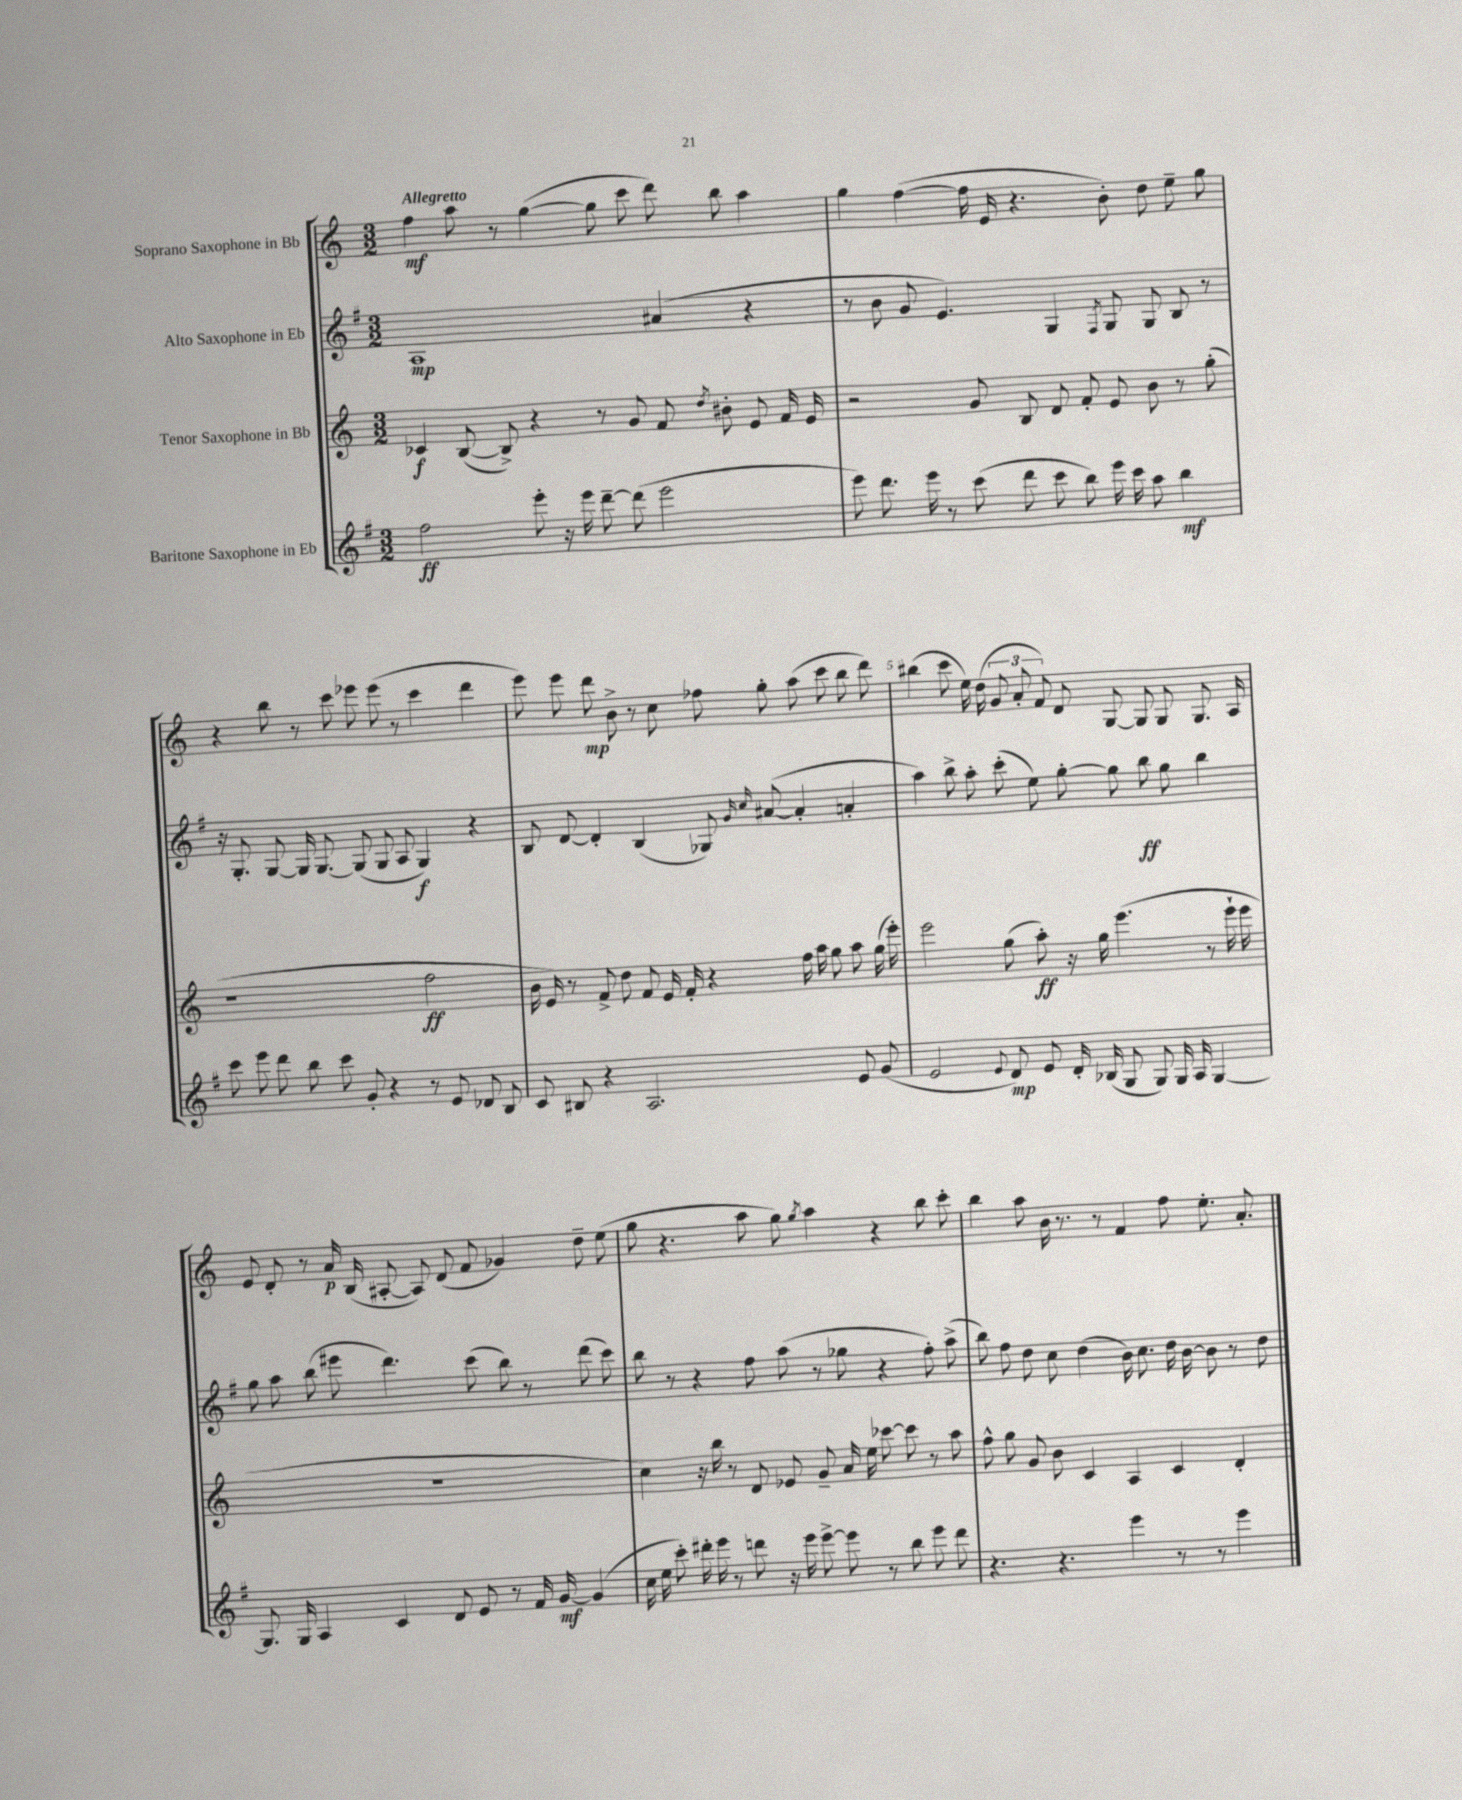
<<
\new StaffGroup <<
\new Staff = "s0" \with { instrumentName = "Soprano Saxophone in Bb" } {
    \clef treble \key c \major \numericTimeSignature \time 3/2 \tempo "Allegretto"
    \autoBeamOff f''4\mf a''8 r8 g''4~( g''8 c'''8 d'''8) b''8 a''4 |
    g''4 f''4~( f''16 e'16 r4. b'8-.) d''8 e''8-- g''8 |
    r4 b''8 r8 c'''8 ees'''8 ees'''8( r8 c'''4 d'''4 |
    e'''8) e'''8 d'''8\mp b'8-> r8 c''8 fes''8 g''8-. a''8( c'''8 b''8 d'''8) |
    bis''4( c'''8 e''16) d''16( \tuplet 3/2 { g'8 a'8-. f'8) } d'8 g8~ g8 g8 g8. a16 |
    e'8 d'8-. r8 a'16\p b16( ais8~-. ais8) d'8( f'8 ges'4) d''8-- e''8( |
    g''8 r4. a''8 g''8) \acciaccatura { g''8 } a''4 r4 b''8 c'''8-. |
    b''4 a''8 b'16 r8. r8 f'4 f''8 e''8.-. a'8.-. \bar "|." |
}
\new Staff = "s1" \with { instrumentName = "Alto Saxophone in Eb" } {
    \clef treble \key g \major \numericTimeSignature \time 3/2
    \autoBeamOff a1\mp ais'4( r4 |
    r8 b'8 g'8 e'4.) g4 \acciaccatura { fis8 } g8 g8 b8 r8 |
    r16 g8.-. g8~ g16 g8.~ g8( g8 a8 g4\f) r4 |
    b8 d'8~ d'4-. b4( ges8) \grace { g'16 c''16 } ais'8~( ais'4-. a'4-. |
    a''4) b''8-> a''8-. c'''8-.( e''8) g''8~-. g''8 b''8\ff g''8 b''4 |
    g''8 a''8 b''8( eis'''8 d'''4.) c'''8( b''8) r8 d'''8( c'''8) |
    b''8 r8 r4 fis''8 a''8( r8 ges''8 r4 fis''8-.) a''8->( |
    b''8) fis''8 d''8 c''8 d''4( b'16) c''8. d''16 b'16~ b'8 r8 d''8 \bar "|." |
}
\new Staff = "s2" \with { instrumentName = "Tenor Saxophone in Bb" } {
    \clef treble \key c \major \numericTimeSignature \time 3/2
    \autoBeamOff ces'4\f b8~( b8->) r4 r8 g'8 f'8 \acciaccatura { d''8 } bis'8-. e'8 f'16 e'16 |
    r2 g'8 b8 d'8 f'8-. e'8 b'8 r8 g''8-.( |
    r1 f''2\ff |
    b'16 e'16) r8 f'8-> d''8 f'8 e'16 f'16-. r4 f''16 a''16 g''8 a''8 g''16( e'''16-.) |
    e'''2 g''8( a''8-.\ff) r16 g''16 e'''4.( r8 e'''16-! e'''16 |
    R1. |
    c''4) r16 b''16 r8 d'8 ees'8 g'8-- a'16 e''16 ces'''8~ ces'''8 r8 a''8 |
    f''8-^ g''8 g'8 b'8 c'4 a4 c'4 d'4-. \bar "|." |
}
\new Staff = "s3" \with { instrumentName = "Baritone Saxophone in Eb" } {
    \clef treble \key g \major \numericTimeSignature \time 3/2
    \autoBeamOff fis''2\ff e'''8-. r16 e'''16 d'''8~-- d'''8( e'''2 |
    e'''8) d'''8. e'''16 r8 c'''8( d'''8 c'''8 b''8) e'''16 c'''16 a''8 b''4\mf |
    c'''8 e'''8 d'''8 b''8 c'''8 g'8-. r4 r8 e'8 des'8 b8 |
    c'8 bis8 r4 a2. e'8 g'8( |
    e'2 \appoggiatura { e'8 } d'8\mp) e'8 d'16-. bes16( g8 g8) g16 a16 g4~ |
    g8. g16 a4 c'4 d'8 e'8 r8 fis'16 g'16~\mf g'4( |
    c''16 e''16 c'''8-.) dis'''16-. e'''16 r8 d'''8 r16 e'''16 e'''8~-> e'''8 r8 b''8 e'''8 d'''8 |
    r4. r4. e'''4 r8 r8 e'''4 \bar "|." |
}
>>
>>
\layout { \context { \Score \override BarNumber.break-visibility = ##(#f #t #t) barNumberVisibility = #(every-nth-bar-number-visible 5) } }
